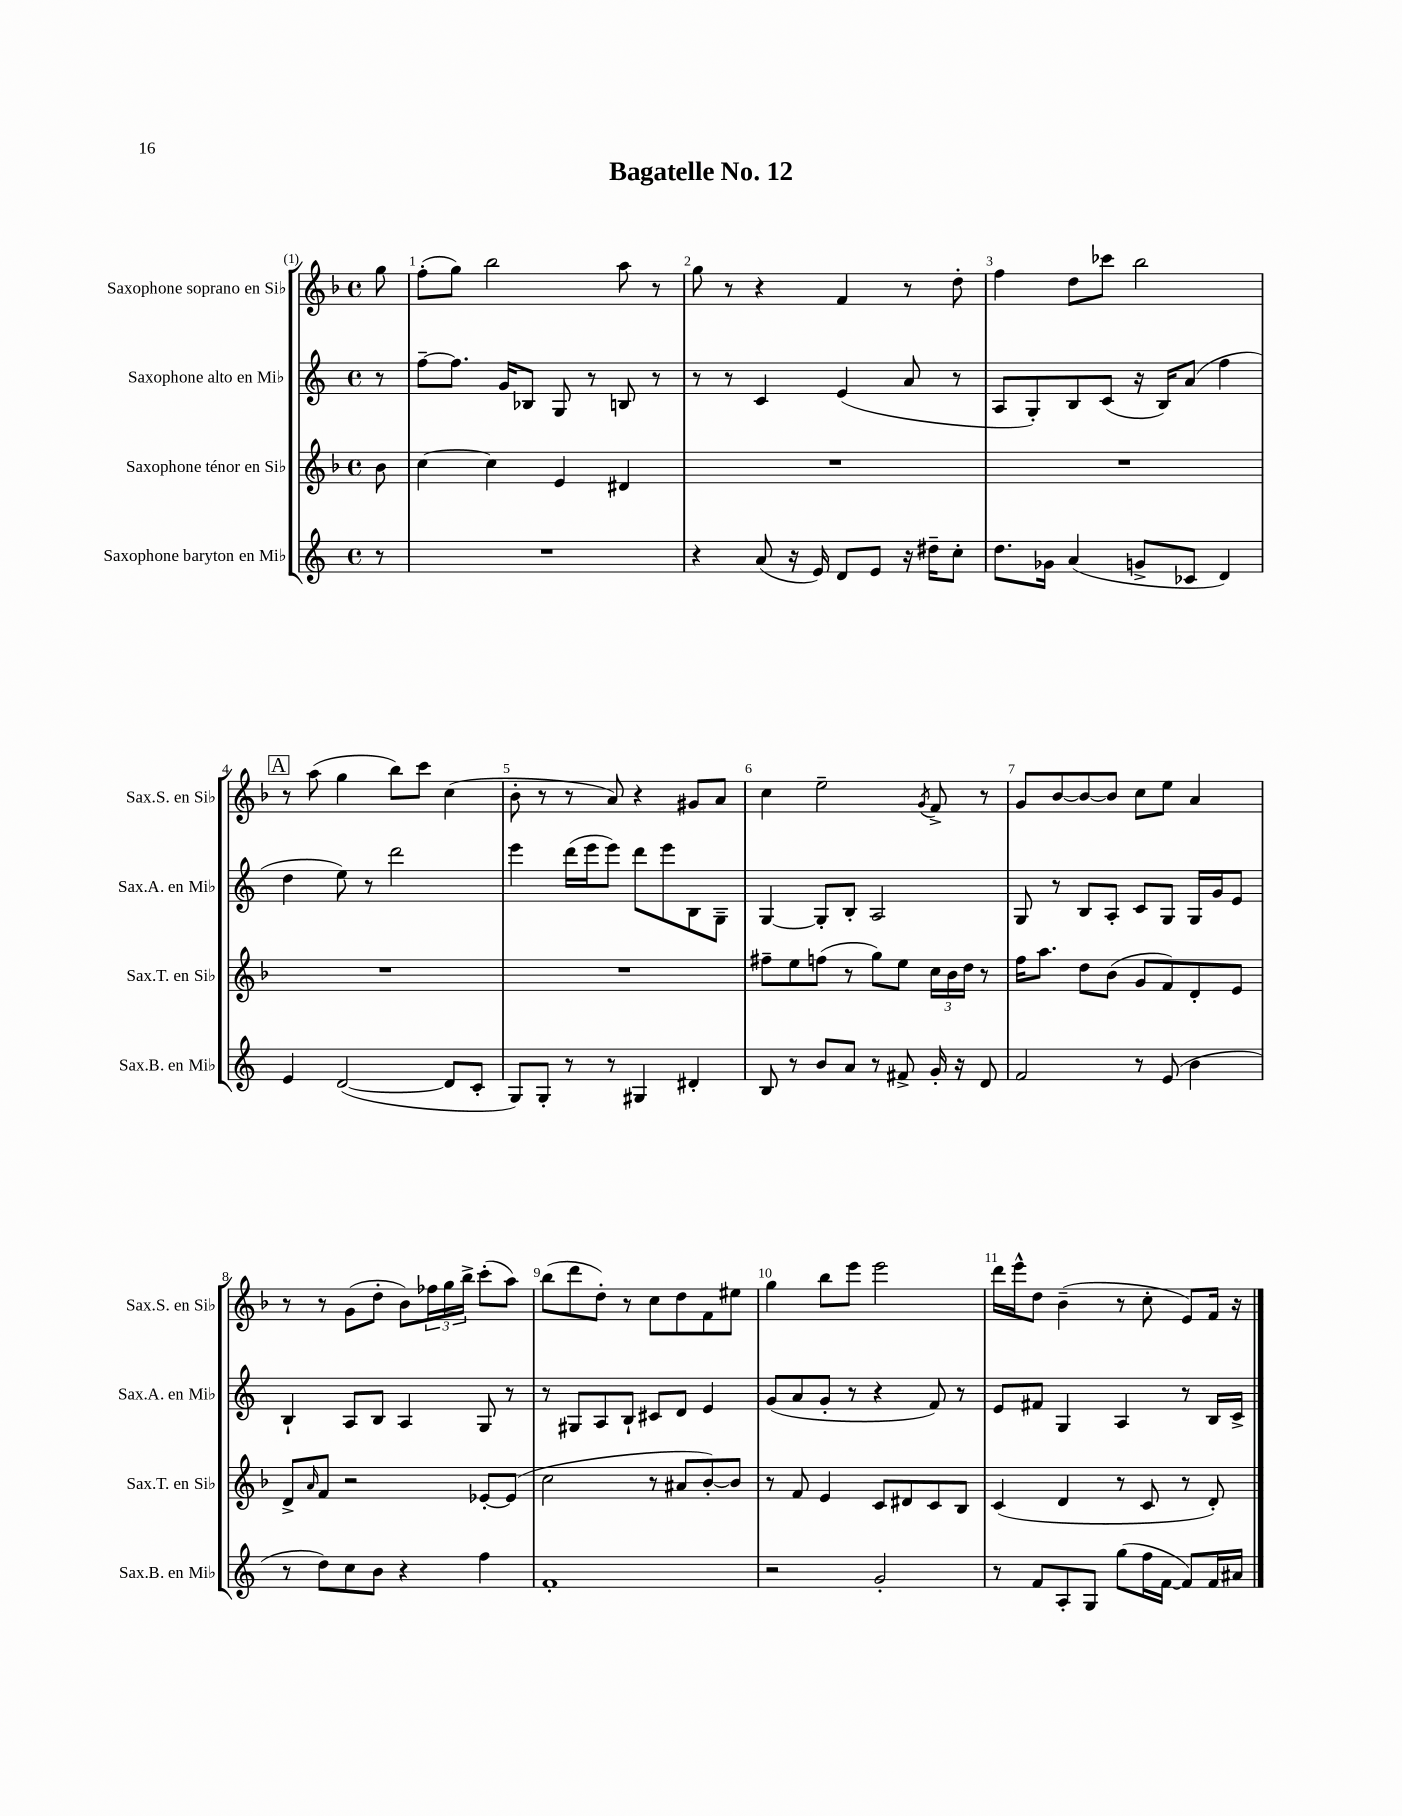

**kern	**kern	**kern	**kern
*staff4	*staff3	*staff2	*staff1
*clefG2	*clefG2	*clefG2	*clefG2
*k[]	*k[b-]	*k[]	*k[b-]
*M4/4	*M4/4	*M4/4	*M4/4
*met(c)	*met(c)	*met(c)	*met(c)
8r	8b-	8r	8gg
=	=	=	=
1r	[4cc	[8ff~	(8ff'
.	.	8.ff]	8gg)
.	4cc]	.	2bb-
.	.	16g	.
.	.	8B-	.
.	4e	8G	.
.	.	8r	.
.	4d#	8B	8aa
.	.	8r	8r
=	=	=	=
4r	1r	8r	8gg
.	.	8r	8r
(8a	.	4c	4r
16r	.	.	.
16e)	.	.	.
8d	.	(4e	4f
8e	.	.	.
16r	.	8a	8r
16dd#~	.	.	.
8cc'	.	8r	8dd'
=	=	=	=
8.dd	1r	8A	4ff
.	.	8G')	.
16g-	.	.	.
(4a	.	8B	8dd
.	.	(8c	8ccc-
8g^	.	16r	2bb-
.	.	16B)	.
8c-	.	(8a	.
4d)	.	4ff	.
=	=	=	=
4e	1r	4dd	8r
.	.	.	(8aa
([2d	.	8ee)	4gg
.	.	8r	.
.	.	2ddd	8bb-)
.	.	.	8ccc
8d]	.	.	(4cc
8c'	.	.	.
=	=	=	=
8G)	1r	4eee	8b-'
8G'	.	.	8r
8r	.	(16ddd	8r
.	.	16eee	.
8r	.	8eee)	8a)
4G#	.	8ddd	4r
.	.	8eee	.
4d#'	.	8B	8g#
.	.	8G~	8a
=	=	=	=
8B	8ff#~	[4G	4cc
8r	8ee	.	.
8b	(8ff	8G']	2ee~
8a	8r	8B'	.
8r	8gg)	2A	.
8f#^	8ee	.	.
.	.	.	8qg
16g'	24cc	.	8f^
.	24b-	.	.
16r	.	.	.
.	24dd	.	.
8d	8r	.	8r
=	=	=	=
2f	16ff	8G	8g
.	8.aa	.	.
.	.	8r	[8b-
.	8dd	8B	8b-_
.	(8b-	8A'	8b-]
8r	8g	8c	8cc
(8e	8f)	8G	8ee
4b	8d'	16G	4a
.	.	16g	.
.	8e	8e	.
=	=	=	=
8r	8d^	4B`	8r
.	16qqa	.	.
8dd)	8f	.	8r
8cc	2r	8A	(8g
8b	.	8B	8dd'
4r	.	4A	8b-)
.	.	.	24ff-
.	.	.	24gg
.	.	.	24bb-^
4ff	[8e-'	8G	(8ccc'
.	(8e-]	8r	8aa)
=	=	=	=
1f'	2cc	8r	(8bb-
.	.	8G#	8ddd
.	.	8A	8dd')
.	.	8B`	8r
.	8r	8c#	8cc
.	8a#	8d	8dd
.	[8b-')	4e	8f
.	8b-]	.	8ee#
=	=	=	=
2r	8r	(8g	4gg
.	8f	8a	.
.	4e	8g'	8bb-
.	.	8r	8eee
2g'	8c	4r	2eee
.	8d#	.	.
.	8c	8f)	.
.	8B-	8r	.
=	=	=	=
8r	(4c	8e	16ddd
.	.	.	16eee^^
8f	.	8f#	8dd
8A'	4d	4G	(4b-~
8G	.	.	.
(8gg	8r	4A	8r
16ff	8c	.	8cc'
[16f	.	.	.
8f])	8r	8r	8e)
16f	8d')	16B	16f
16a#	.	16c^	16r
==	==	==	==
*-	*-	*-	*-
